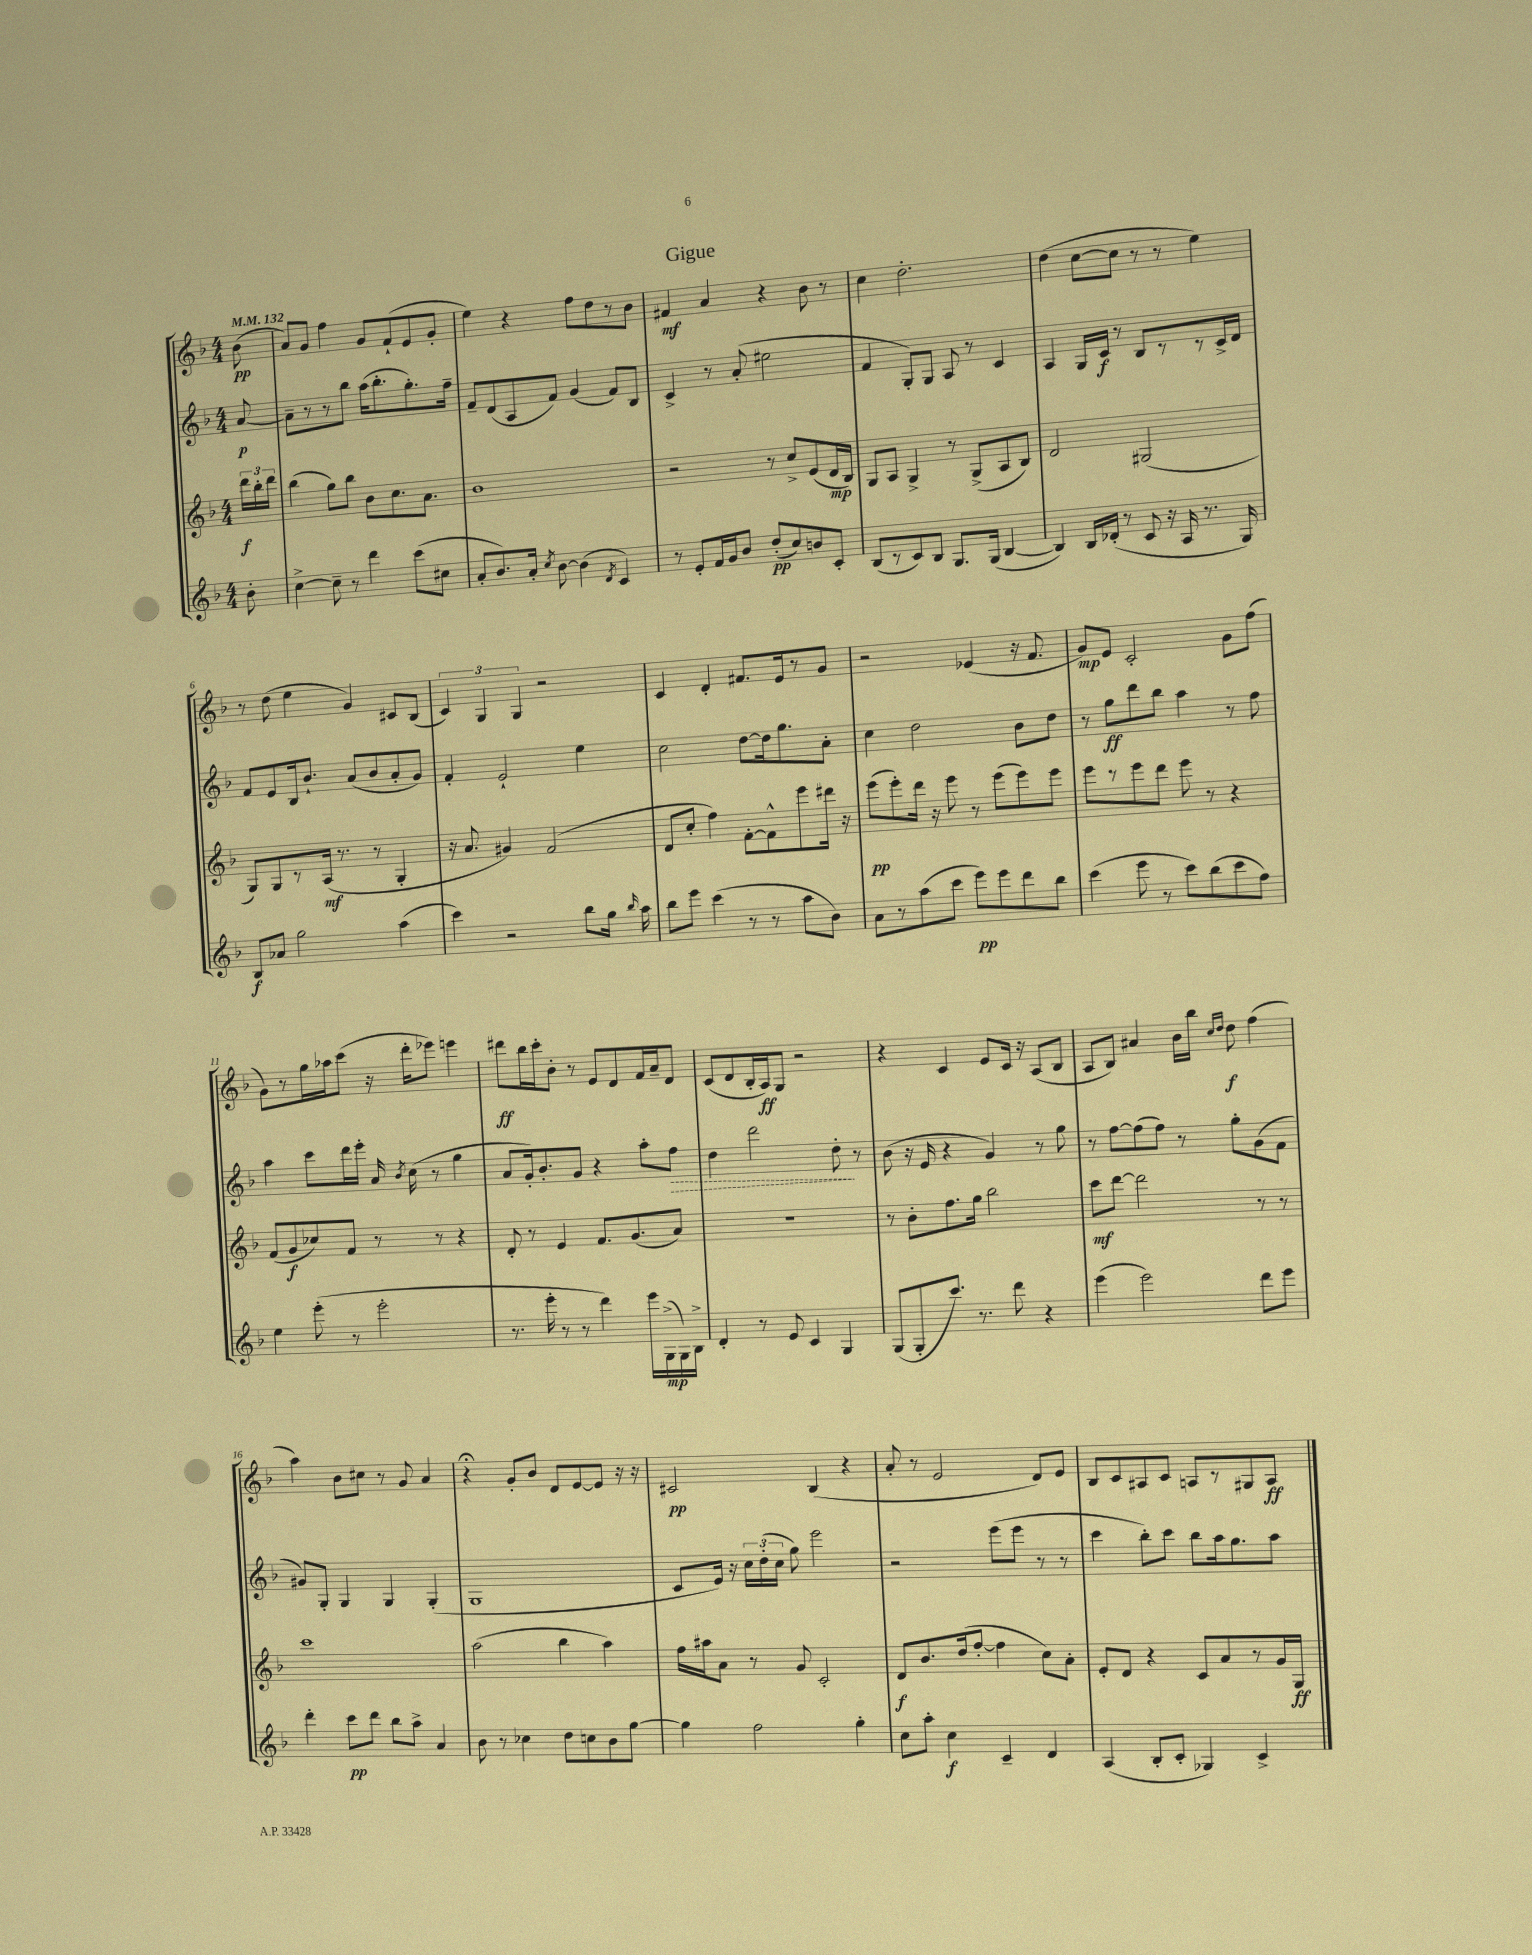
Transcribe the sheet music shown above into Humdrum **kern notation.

**kern	**kern	**kern	**kern
*staff4	*staff3	*staff2	*staff1
*clefG2	*clefG2	*clefG2	*clefG2
*k[b-]	*k[b-]	*k[b-]	*k[b-]
*M4/4	*M4/4	*M4/4	*M4/4
*MM132	*MM132	*MM132	*MM132
8b-'	24ddd	[8a	(8b-
.	24bb-'	.	.
.	24ddd	.	.
=	=	=	=
[4cc^	(4bb-	8a~]	8a)
.	.	8r	8g
8cc~]	8gg)	8r	4ff
8r	8bb-	8bb-	.
4ddd	8b-	(16aa	8g
.	.	8.bb-'	.
.	8.cc	.	(8f`
(8ccc	.	8.gg')	8e
.	8.a	.	.
8cc#	.	.	8g'
.	.	16ff~	.
=	=	=	=
8a'	1b-	8f~	4ee)
8.b-)	.	(8d	.
.	.	8A	4r
16a'	.	.	.
8qcc	.	.	.
[8b-	.	8f)	.
(4b-]	.	(4g	8ff
.	.	.	8dd
8qd	.	.	.
4c)	.	8f)	8r
.	.	8B-	8b-
=	=	=	=
8r	2r	4c^	4f#
8e'	.	.	.
16f	.	8r	4a
16g	.	.	.
8b-	.	(8a'	.
(8dd'	8r	2ee#	4r
8cc)	8cc^	.	.
8b	(8e	.	8b-
8c'	16d	.	8r
.	16B-)	.	.
=	=	=	=
(8B-	8G	4f	4cc
8r	8A	.	.
8c)	4G^	8G')	2.dd'
8B-	.	8G	.
8.G	8r	8A	.
.	(8G^	8r	.
(16G	.	.	.
[4B-	8A	4c	.
.	8B-)	.	.
=	=	=	=
4B-])	2d	4A	(4dd
16B-	.	16G	[8cc
(16d-'	.	16c	.
8r	.	8r	8cc]
8c	(2G#	8B-	8r
16r	.	8r	8r
16A	.	.	.
8.r	.	8r	4ee)
.	.	16c^	.
16G)	.	16d	.
=	=	=	=
8B-	8G)	8f	8r
8a-	8G	8e	(8dd
2gg	8r	16B-	4ee
.	.	8.b-`	.
.	(16A	.	.
.	8.r	.	.
.	.	(8a	4g)
.	8r	8b-	.
(4aa	4G'	8a'	8c#
.	.	8g)	(8B-
=	=	=	=
4ccc)	16r	4f'	6c)
.	8.a	.	.
.	.	.	6G
2r	4g#)	2e`	.
.	.	.	6G
.	(2f	.	2r
8bb-	.	4ee	.
16gg	.	.	.
16qqbb-	.	.	.
16aa	.	.	.
=	=	=	=
8bb-	8d	2cc	4c
8eee	8cc'	.	.
(4ccc	4ff)	.	4d'
8r	[8f'	[8dd	8.f#
8r	8f^^]	16dd]	.
.	.	8.gg	16e
8aa	8eee	.	8r
8b-)	16ddd#	8a'	8g
.	16r	.	.
=	=	=	=
8a	(8eee	4cc	2r
8r	8eee')	.	.
(8aa	16ddd	2dd	.
.	16r	.	.
8ccc	8eee	.	.
8eee)	8r	.	(4e-
8eee	(8eee	.	.
8ddd	8eee)	8b-	16r
.	.	.	8.f
8bb-	8eee	8dd	.
=	=	=	=
(4ccc	8eee	8r	8g)
.	8r	8gg	8e
8eee	8eee	8ddd	2c'
8r	8ddd	8bb-	.
8ccc)	8eee	4aa	.
(8bb-	8r	.	.
8ccc	4r	8r	8g
8ff)	.	8ff	(8ff
=	=	=	=
4ee	(8f	4aa	8g)
.	8g	.	8r
(8eee'	8cc-)	8ccc	16gg
.	.	.	16aa-
8r	8f	16ddd	(8ccc
.	.	16eee'	.
2eee'	8r	16a	16r
.	.	8qb-	.
.	.	(16cc	16ddd'
.	8r	8r	8eee-)
.	4r	4gg	4eee
=	=	=	=
8.r	8d'	8a	8ddd#
.	8r	16g')	16bb-
16eee'	.	8.b-'	16ccc'
8r	4e	.	8b-'
8r	.	8g	8r
4ddd)	8.f	4r	8e
.	.	.	8d
.	(8.g	.	.
16eee	.	8aa'	16f
(16G^	.	.	16a~
16G)	8a)	8ff	8d
16B-^	.	.	.
=	=	=	=
4d'	1r	4dd	(8c
.	.	.	8d
8r	.	2ddd	16B-'
.	.	.	16A)
8e	.	.	8G
4c	.	.	2r
4G	.	8dd'	.
.	.	8r	.
=	=	=	=
(8G	8r	(8b-	4r
8G'	8b-'	16r	.
.	.	16e	.
8.ccc)	8.ff	4r	4c
8.r	16gg	.	.
.	2bb-	4g)	8e
8ddd	.	.	16c
.	.	.	16r
4r	.	8r	(8A
.	.	8gg	8B-
=	=	=	=
(4eee	8ccc	8r	8A
.	[8ddd	[8ff	8B-)
2eee)	2ddd]	(8ff]	4a#
.	.	8ff)	.
.	.	8r	16b-
.	.	.	16bb-
.	.	.	16qqcc
.	.	.	16qqdd
.	.	8gg'	8dd
8ddd	8r	(8g	(4ff
8eee	8r	8f	.
=	=	=	=
4ddd'	1ccc	8g#)	4aa)
.	.	8G'	.
8ccc	.	4G	8b-
8ddd	.	.	8cc#
8bb-	.	4G	8r
8aa^	.	.	8g
4a	.	(4G'	4a
=	=	=	=
8b-	(2aa	1G	4r;
8r	.	.	.
4cc-	.	.	8g'
.	.	.	8b-
8dd	4bb-	.	8d
8cc	.	.	[8e
8b-	4aa)	.	8e]
[8gg	.	.	16r
.	.	.	16r
=	=	=	=
4gg]	16ff	8c	2c#
.	16aa#	.	.
.	8a	16e)	.
.	.	16r	.
2ff	8r	24cc	.
.	.	(24dd'	.
.	.	24cc	.
.	8g	8gg)	.
.	2c'	2eee	(4B-
4gg'	.	.	4r
=	=	=	=
8cc	8d	2r	8a'
8aa'	8.b-	.	8r
4cc	.	.	2e
.	(16dd	.	.
.	[8ff'	.	.
4c~	4ff]	(8eee	.
.	.	8eee	.
4d	8cc)	8r	8d)
.	8a'	8r	8e
=	=	=	=
(4A	8e'	4ccc	8B-
.	8d	.	8c
8B-'	4r	8bb-')	8A#
8c'	.	8ccc	8c
4G-)	8c	8bb-	8A
.	8a	16aa	8r
.	.	8.gg	.
4c^	8r	.	8G#
.	16g	8aa	8A
.	16G	.	.
==	==	==	==
*-	*-	*-	*-
